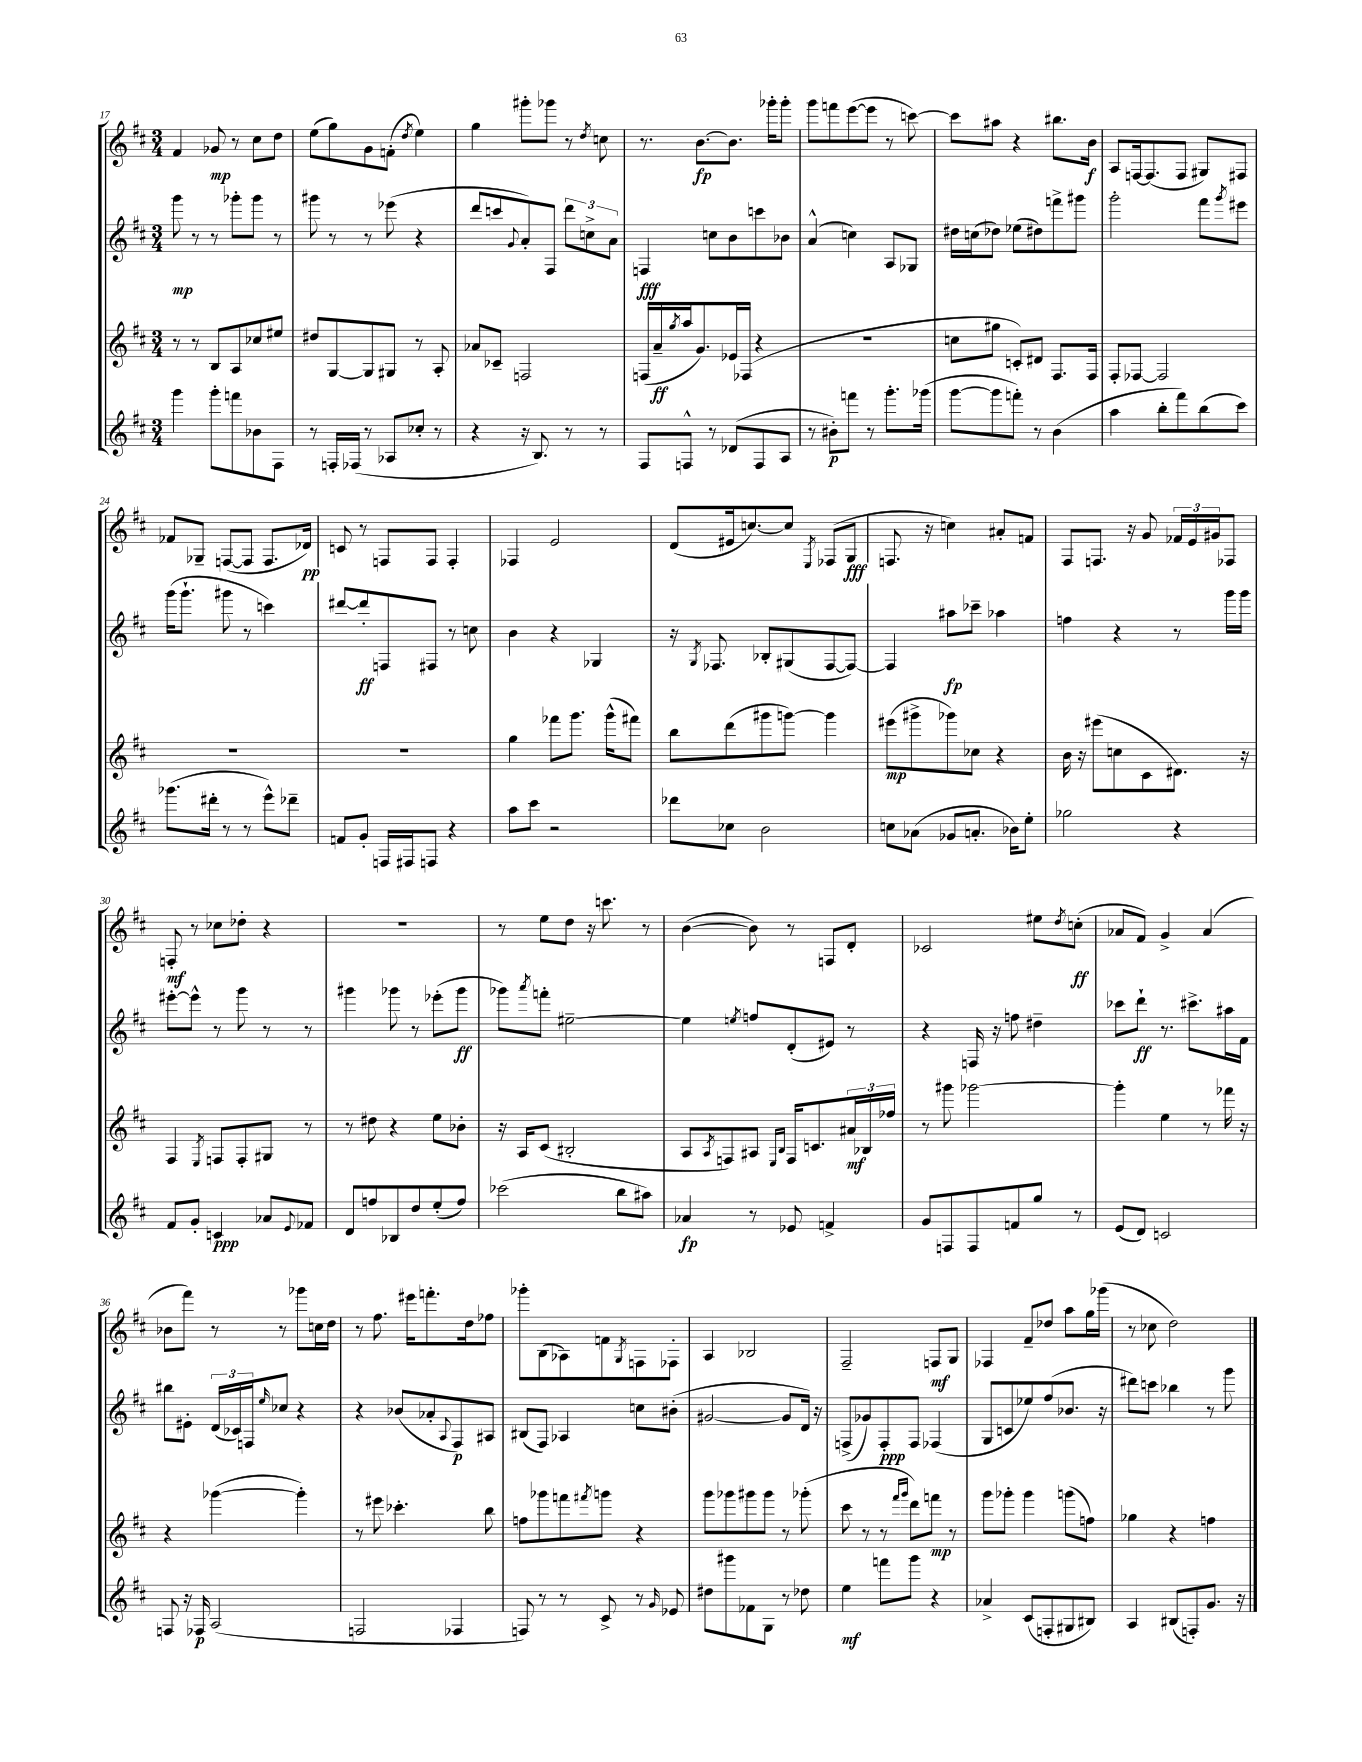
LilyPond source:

<<
\new StaffGroup <<
\new Staff = "s0" {
    \clef treble \key d \major \numericTimeSignature \time 3/4
    fis'4 ges'8\mp r8 cis''8 d''8 |
    e''8( g''8) g'8 f'8-.( \acciaccatura { d''8 } e''4) |
    g''4 gis'''8-. ges'''8 r8 \acciaccatura { d''8 } c''8 |
    r8. b'8.~\fp b'8. ges'''16-. ges'''8-. |
    g'''8 f'''8 e'''8~( e'''8 r8 c'''8~) |
    c'''8 ais''8 r4 bis''8. b'16\f |
    a8 f16~ f8.( f8 gis8) fis8 |
    fes'8 ges8-- f8~( f8 f8. des'16\pp) |
    c'8 r8 f8 f8 f4-. |
    fes4 e'2 |
    d'8( eis'16 c''8.~) c''8 \acciaccatura { e8 } fes8( g8\fff |
    f8. r16 c''4) ais'8-. f'8 |
    fis8 f8. r16 g'8 \tuplet 3/2 { fes'16 e'16 gis'16 } fes8 |
    f8-.\mf r8 ces''8 des''8-. r4 |
    R2. |
    r8 e''8 d''8 r16 c'''8. r8 |
    b'4~( b'8) r8 f8 d'8-. |
    ces'2 eis''8 \acciaccatura { d''8 } c''8-.\ff( |
    aes'8 fis'8) g'4-> aes'4( |
    bes'8 fis'''8) r8 r8 ges'''8 c''16 d''16 |
    r8 fis''8. eis'''16 f'''8.-. d''16 fes''8 |
    ges'''8-. b8( aes8) f'8 \acciaccatura { g8 } f8 fes8-. |
    a4 bes2 |
    fis2-- f8\mf g8 |
    fes4 fis'8-- des''8 a''8 g''16 ges'''16( |
    r8 ces''8 d''2) \bar "|." |
}
\new Staff = "s1" {
    \clef treble \key d \major \numericTimeSignature \time 3/4
    g'''8\mp r8 r8 ges'''8-. ges'''8 r8 |
    gis'''8 r8 r8 ees'''8( r4 |
    d'''8 c'''8 \appoggiatura { g'8 } a'8-.) fis8 \tuplet 3/2 { d'''8 c''8-> a'8 } |
    f4\fff c''8 b'8 c'''8 bes'8 |
    a'4-^( c''4) a8 ges8 |
    dis''16 c''16( des''8) ees''8( dis''8) f'''8-> gis'''8 |
    g'''2-. fis'''8 \acciaccatura { g'''8 } eis'''8 |
    g'''16( g'''8.-! gis'''8 r8 c'''4) |
    dis'''8~ dis'''8-.\ff f8 fis8 r8 c''8 |
    b'4 r4 ges4 |
    r16 \acciaccatura { g8 } fes8. bes8-. gis8( fes8~ fes8~) |
    fes4 ais''8\fp ces'''8-- aes''4 |
    f''4 r4 r8 g'''16 g'''16 |
    eis'''8~-. eis'''8-^ r8 g'''8 r8 r8 |
    gis'''4 ges'''8 r8 ees'''8-.( ges'''8\ff |
    ges'''8) \acciaccatura { a'''8 } f'''8-. eis''2~-- |
    eis''4 \acciaccatura { e''8 } f''8 d'8-.( eis'8) r8 |
    r4 f16 r16 f''8 dis''4-- |
    ces'''8 d'''8-!\ff r8. cis'''8.-> ais''16 fis'16 |
    bis''8 eis'8-. \tuplet 3/2 { d'16( ces'16) f16 } \grace { e''16 } ces''8 r4 |
    r4 bes'8( aes'8-. \appoggiatura { a8 } fis8\p) ais8 |
    bis8( fis8) aes4 c''8 bis'8-.( |
    gis'2~ gis'8 d'16) r16 |
    f8->( ges'8) f8-.\ppp f8 fes4( |
    g8 c'8 ees''8) fis''8( bes'8. r16 |
    dis'''8) c'''8 bes''4 r8 g'''8 \bar "|." |
}
\new Staff = "s2" {
    \clef treble \key d \major \numericTimeSignature \time 3/4
    r8 r8 b8 a8 ces''8 eis''8 |
    dis''8 g8~ g8 gis8 r8 a8-. |
    aes'8 ces'8-- f2 |
    f16( a'16--\ff \acciaccatura { g''8 } a''16 g'8.) ees'16 fes16( r4 |
    R2. |
    c''8 gis''8 c'8-.) dis'8 fis8. fis16 |
    fis8-. fes8~ fes2 |
    R2. |
    R2. |
    g''4 fes'''8 g'''8. g'''16-^( fis'''8) |
    b''8 d'''8( gis'''8 g'''8~) g'''4 |
    eis'''8\mp( gis'''8-> ges'''8) ces''8 r4 |
    b'16 r16 eis'''8( c''8 cis'8 dis'8.) r16 |
    fis4 \acciaccatura { e8 } f8 f8-. gis8 r8 |
    r8 dis''8 r4 e''8 bes'8-. |
    r16 a16 cis'8( bis2-. |
    a8 \acciaccatura { a8 } f8) ais8 \grace { e16 b16 } f16 c'8. \tuplet 3/2 { ais'16\mf bes16 fes''16 } |
    r8 gis'''8 ges'''2~ |
    ges'''4-. e''4 r8 fes'''16 r16 |
    r4 ges'''4~( ges'''4-.) |
    r8 eis'''8 ces'''4.-. b''8 |
    f''8 ges'''8 f'''8 \acciaccatura { fis'''8 } g'''8 r4 |
    g'''8 ges'''8 gis'''8 gis'''8 r8 ges'''8-.( |
    cis'''8 r8 r8 \grace { fis'''16 g'''16 } d'''8) f'''8\mp r8 |
    g'''8 ges'''8-. ges'''4 g'''8( f''8) |
    ges''4 r4 f''4 \bar "|." |
}
\new Staff = "s3" {
    \clef treble \key d \major \numericTimeSignature \time 3/4
    g'''4 g'''8-. f'''8 bes'8 fis8 |
    r8 f16-. fes16( r8 aes8 ces''8-. r8 |
    r4 r16 b8.) r8 r8 |
    fis8 f8-^ r8 des'8( f8 a8 |
    r8 bis'8-.\p) f'''8 r8 g'''8.-. ges'''16( |
    g'''8~ g'''8 f'''8-.) r8 b'4( |
    a''4 b''8-. fis'''8) b''8( cis'''8) |
    ges'''8.( dis'''16-. r8 r8 e'''8-^) des'''8-- |
    f'8 g'8-. f16 fis16 f8 r4 |
    a''8 cis'''8 r2 |
    des'''8 ces''8 b'2 |
    c''8 aes'8( ges'8 a'8.-. bes'16) e''8-. |
    ges''2 r4 |
    fis'8 g'8-. c'4\ppp aes'8 \appoggiatura { e'8 } fes'8 |
    d'8 f''8 bes8 d''8 e''8-.( f''8) |
    ces'''2( b''8 ais''8) |
    aes'4\fp r8 ees'8 f'4-> |
    g'8 f8 f8 f'8 g''8 r8 |
    e'8( d'8) c'2 |
    f8 r16 fes16\p a2( |
    f2 fes4 |
    f8) r8 r8 cis'8-> r8 \grace { g'16 } ees'8 |
    dis''8 gis'''8 fes'8 g8 r8 des''8 |
    e''4\mf f'''8 g'''8 r4 |
    aes'4-> cis'8( f8-. gis8 bis8) |
    a4 bis8( f8-.) g'8. r16 \bar "|." |
}
>>
>>
\layout { \context { \Score currentBarNumber = #17 } }
